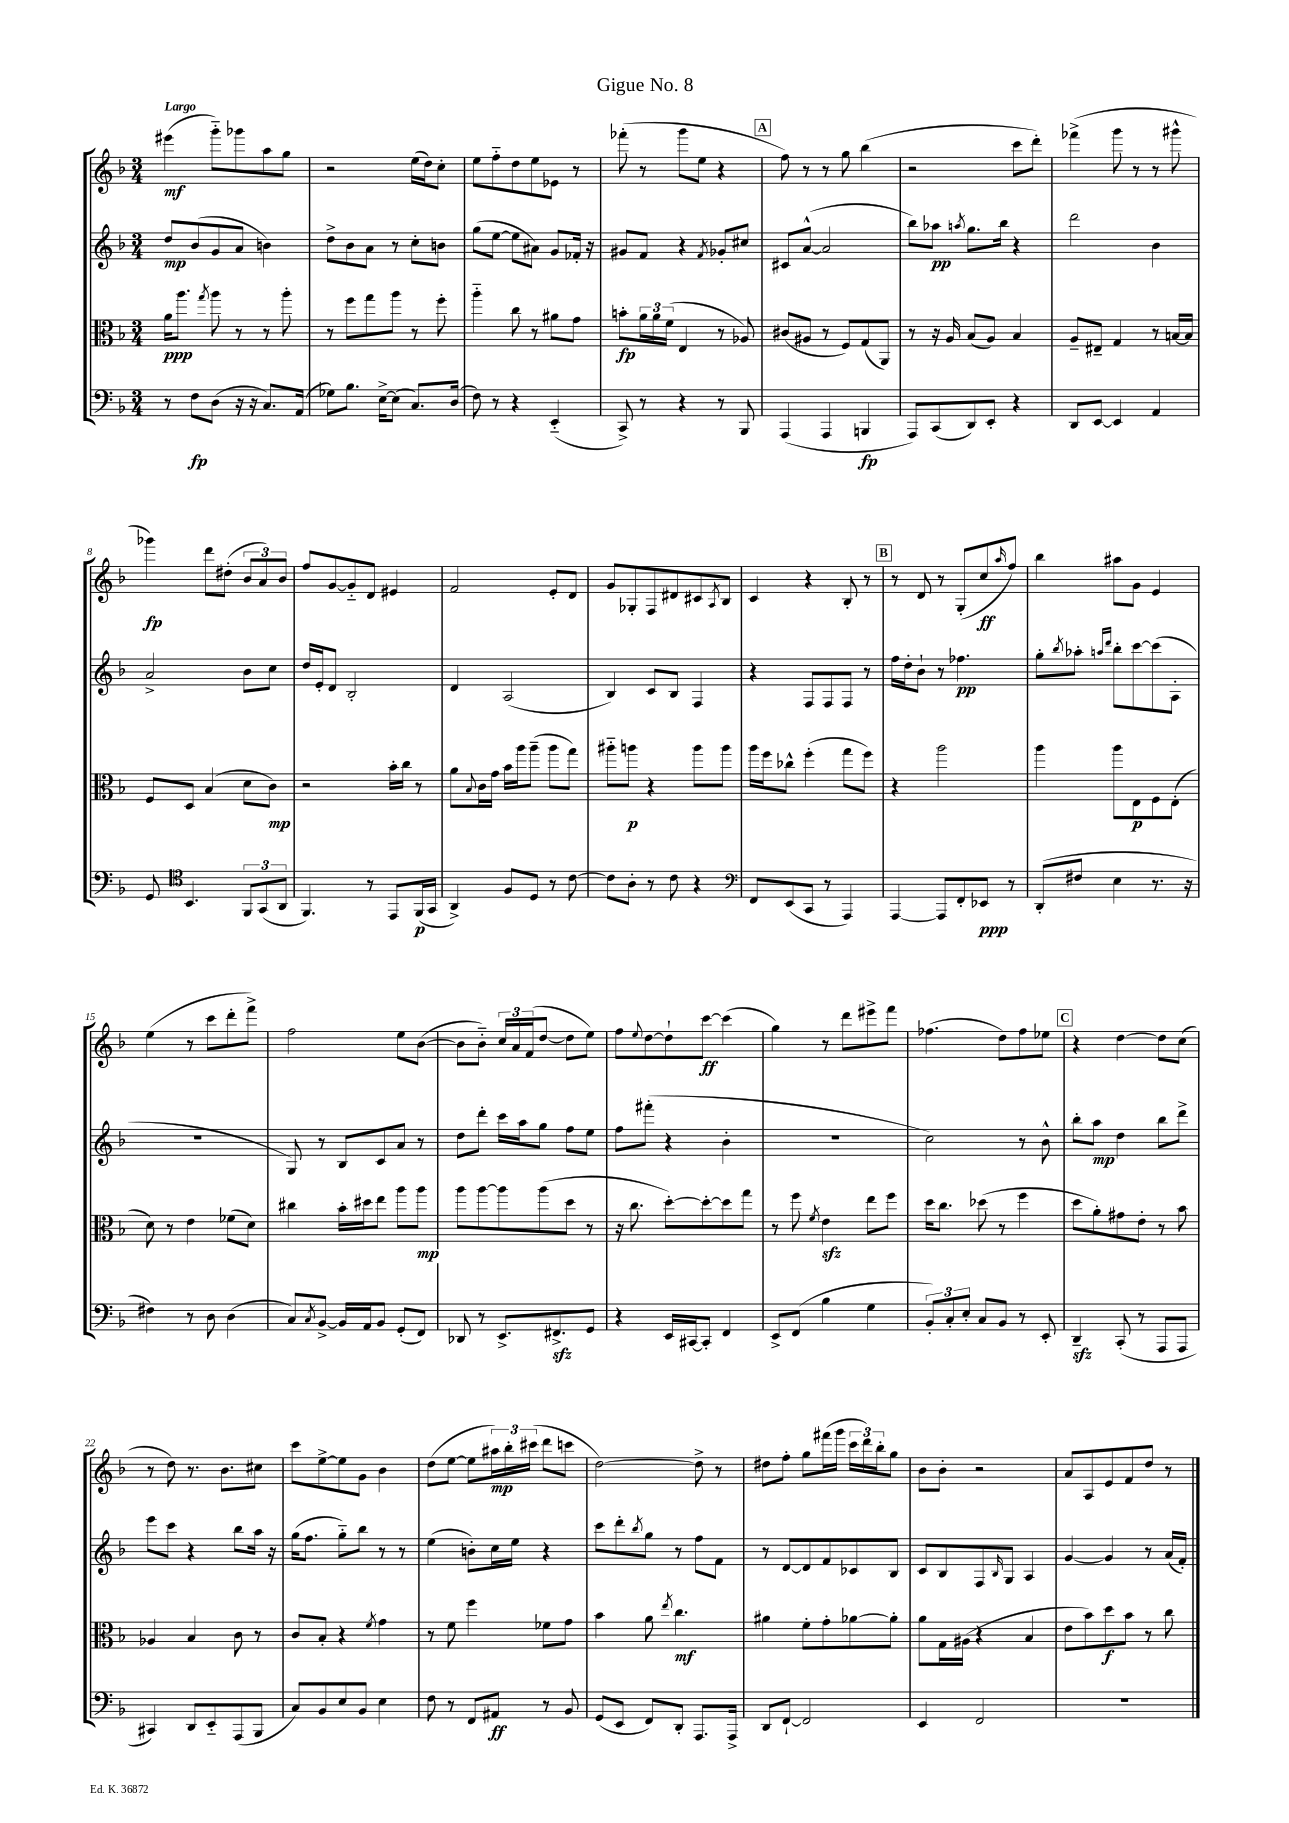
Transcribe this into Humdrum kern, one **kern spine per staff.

**kern	**kern	**kern	**kern
*staff4	*staff3	*staff2	*staff1
*clefF4	*clefC3	*clefG2	*clefG2
*k[b-]	*k[b-]	*k[b-]	*k[b-]
*M3/4	*M3/4	*M3/4	*M3/4
8r	16a	8dd	(4eee#
.	8.aa	.	.
8F	.	(8b-	.
.	8qgg	.	.
(8D	8aa	8g	8ggg'~)
16r	8r	8a	8ggg-
16r	.	.	.
8.C)	8r	4b)	8aa
.	8aa'	.	8gg
(16AA	.	.	.
=	=	=	=
8G-)	8r	8dd^	2r
8.B-	8ff	8b-	.
.	8gg	8a	.
[16E^	.	.	.
(8E]	8aa	8r	.
8.C)	8r	8cc'	(16ee
.	.	.	16dd)
.	8ff'	8b	8cc'
(16D	.	.	.
=	=	=	=
8F)	4aa'~	(8gg	8ee
8r	.	[8ee	8ff'~
4r	8cc	8ee]	8dd
.	8r	8a#)	8ee
(4EE'~	8a#	8g	8e-
.	8g	16f-'	8r
.	.	16r	.
=	=	=	=
8CC^)	8b'	8g#	(8fff-'
8r	24a	8f	8r
.	24a	.	.
.	(24f	.	.
4r	4E	4r	8ggg
.	.	.	8ee
.	.	8qf	.
8r	8r	8g-'	4r
8BBB-	8A-)	8cc#	.
=	=	=	=
(4AAA	(8c#	8c#	8ff)
.	8A#	([8a^^	8r
4AAA	8r	2a]	8r
.	8F)	.	8gg
4BBB	(8G	.	(4bb-
.	8AA)	.	.
=	=	=	=
8AAA)	8r	8bb-)	2r
(8CC	16r	8aa-	.
.	16A	.	.
.	.	8qaa	.
8DD)	(8B-	8.gg	.
8EE'	8A)	.	.
.	.	16bb-	.
4r	4B-	4r	8ccc
.	.	.	8ddd')
=	=	=	=
8DD	8A~	2ddd	(4fff-^
[8EE	8E#~	.	.
4EE]	4G	.	8ggg
.	.	.	8r
4AA	8r	4b-	8r
.	[16B	.	8ggg#^^
.	16B]	.	.
=	=	=	=
8GG	8F	2a^	4ggg-)
*clefC4	*	*	*
4.BB-	8D	.	.
.	(4B-	.	8ddd
.	.	.	(8dd#'
12FF	8d	8b-	12b-
(12GG	.	.	12a)
.	8c)	8cc	.
12AA	.	.	12b-
=	=	=	=
4.FF)	2r	16dd	8ff
.	.	16e'	.
.	.	8d	[8g
.	.	2B-'	8g'~]
8r	.	.	8d
8EE	16b-'	.	4e#
.	16cc	.	.
(16FF	8r	.	.
16GG	.	.	.
=	=	=	=
4AA^)	8a	4d	2f
.	8qqB-	.	.
.	16c	.	.
.	16g	.	.
8F	16b-	(2A	.
.	16aa	.	.
8D	(8aa~	.	.
8r	8aa	.	8e'
[8c	8gg)	.	8d
=	=	=	=
8c]	8aa#'~	4B-)	8g
8A'	8aa	.	8G-'
8r	4r	8c	8F
8c	.	8B-	8d#
4r	8aa	4F	8c#
.	.	.	8qA
.	8aa	.	8B-
=	=	=	=
*clefF4	*	*	*
8FF	16aa	4r	4c
.	16ff	.	.
(8EE	8cc-^^	.	.
8CC	(4ff'	8F	4r
8r	.	8F	.
4AAA)	8gg	8F	8B-'
.	8ff)	8r	8r
=	=	=	=
[4AAA	4r	16ff	8r
.	.	16dd'	.
.	.	8b-`	8d
8AAA]	2aa	8r	8r
8FF'	.	4.ff-	(8G'
8EE-	.	.	8cc
.	.	.	16qqaa
8r	.	.	8ff)
=	=	=	=
(8DD'	4aa	8gg'	4bb-
.	.	8qbb-	.
8F#	.	8aa-'	.
.	.	16qqaa	.
.	.	16qqddd	.
4E	8aa	8bb-'	8aa#
.	8E	[8ccc	8g
8.r	8F	(8ccc]	4e
.	(8E'	8A'	.
16r	.	.	.
=	=	=	=
4F#)	8d)	2.r	(4ee
.	8r	.	.
8r	4e	.	8r
8D	.	.	8ccc
(4D	(8f-	.	8ddd'
.	8d)	.	8fff^)
=	=	=	=
8C)	4cc#	8G)	2ff
8qC	.	.	.
[8BB-^	.	8r	.
16BB-]	16b-'	8B-	.
16AA	16dd#	.	.
8BB-	8ee	8c	.
(8GG'	8aa	8a	8ee
8FF)	8aa	8r	([8b-
=	=	=	=
8DD-	8aa	8dd	8b-]
8r	[8aa	8ddd'	8b-'~)
8.EE^	8aa]	16ccc	24cc
.	.	.	24a
.	.	16aa	.
.	.	.	(24f
.	(8aa	8gg	[8dd
8.FF#^	.	.	.
.	8dd	8ff	8dd]
8GG	8r	8ee	8ee)
=	=	=	=
4r	16r	8ff	8ff
.	8.cc	.	.
.	.	.	8qqee
.	.	(8fff#'	[8dd
16EE	[8dd')	4r	8dd`]
[16CC#	.	.	.
8CC#']	8dd'_	.	[8ccc
4FF	8dd]	4b-'	(4ccc]
.	8gg	.	.
=	=	=	=
8EE^	8r	2.r	4gg)
(8FF	8ff	.	.
.	8qf	.	.
4B-	4e	.	8r
.	.	.	8ddd
4G	8ee	.	8eee#^
.	8ff	.	8fff
=	=	=	=
12BB-')	16dd	2cc)	(4.ff-
.	8.cc	.	.
12C'	.	.	.
12E'	.	.	.
8C	(8dd-	.	.
8BB-	8r	.	8dd)
8r	4ff	8r	8ff-
8EE'	.	8b-^^	8ee-
=	=	=	=
4DD~	8dd	8bb-'	4r
.	8a')	8aa	.
(8CC'	8g#	4dd	[4dd
8r	8e'	.	.
8AAA	8r	8bb-	8dd]
8AAA	8b-	8ddd^	(8cc
=	=	=	=
4CC#)	4A-	8eee	8r
.	.	8ccc	8dd)
8DD	4B-	4r	8.r
8EE'~	.	.	.
.	.	.	8.b-
(8AAA	8c	8bb-	.
8BBB-	8r	16aa	8cc#
.	.	16r	.
=	=	=	=
8C)	8c	(16gg	8ccc
.	.	8.ff	.
8BB-	8B-'	.	[8ee^
8E	4r	8gg'~)	8ee]
8BB-	.	8bb-	8g
.	8qf	.	.
4E	4g	8r	4b-
.	.	8r	.
=	=	=	=
8F	8r	(4ee	(8dd
8r	8f	.	[8ee
8FF	4ff	8b')	8ee]
8AA#	.	16cc	24aa#)
.	.	.	24bb-'
.	.	16ee	.
.	.	.	(24ccc#
8r	8f-	4r	8ddd
8BB-	8g	.	8ccc
=	=	=	=
(8GG	4b-	8ccc	[2dd)
8EE	.	8ddd'	.
.	.	8qbb-	.
8FF)	8a	8gg	.
.	8qee	.	.
8DD'	4.cc	8r	.
8.AAA	.	8ff	8dd^]
.	.	8f	8r
16AAA^	.	.	.
=	=	=	=
8DD	4a#	8r	8dd#
[8FF`	.	[8d	8ff'
2FF]	8f'	8d]	8gg
.	8g'	8f	(16fff#
.	.	.	16ggg
.	[8a-	8c-	24ccc
.	.	.	24ddd)
.	.	.	24bb-'
.	8a-']	8B-	8gg
=	=	=	=
4EE	8a	8c	8b-
.	16G	8B-	8b-'
.	(16A#	.	.
2FF	4r	8F	2r
.	.	16qqB-	.
.	.	8G	.
.	4B-	4A	.
=	=	=	=
2.r	8e	[4g	8a
.	8b-)	.	8A
.	8dd	4g]	8e
.	8b-	.	8f
.	8r	8r	8dd
.	8cc	(16a	8r
.	.	16f')	.
==	==	==	==
*-	*-	*-	*-
